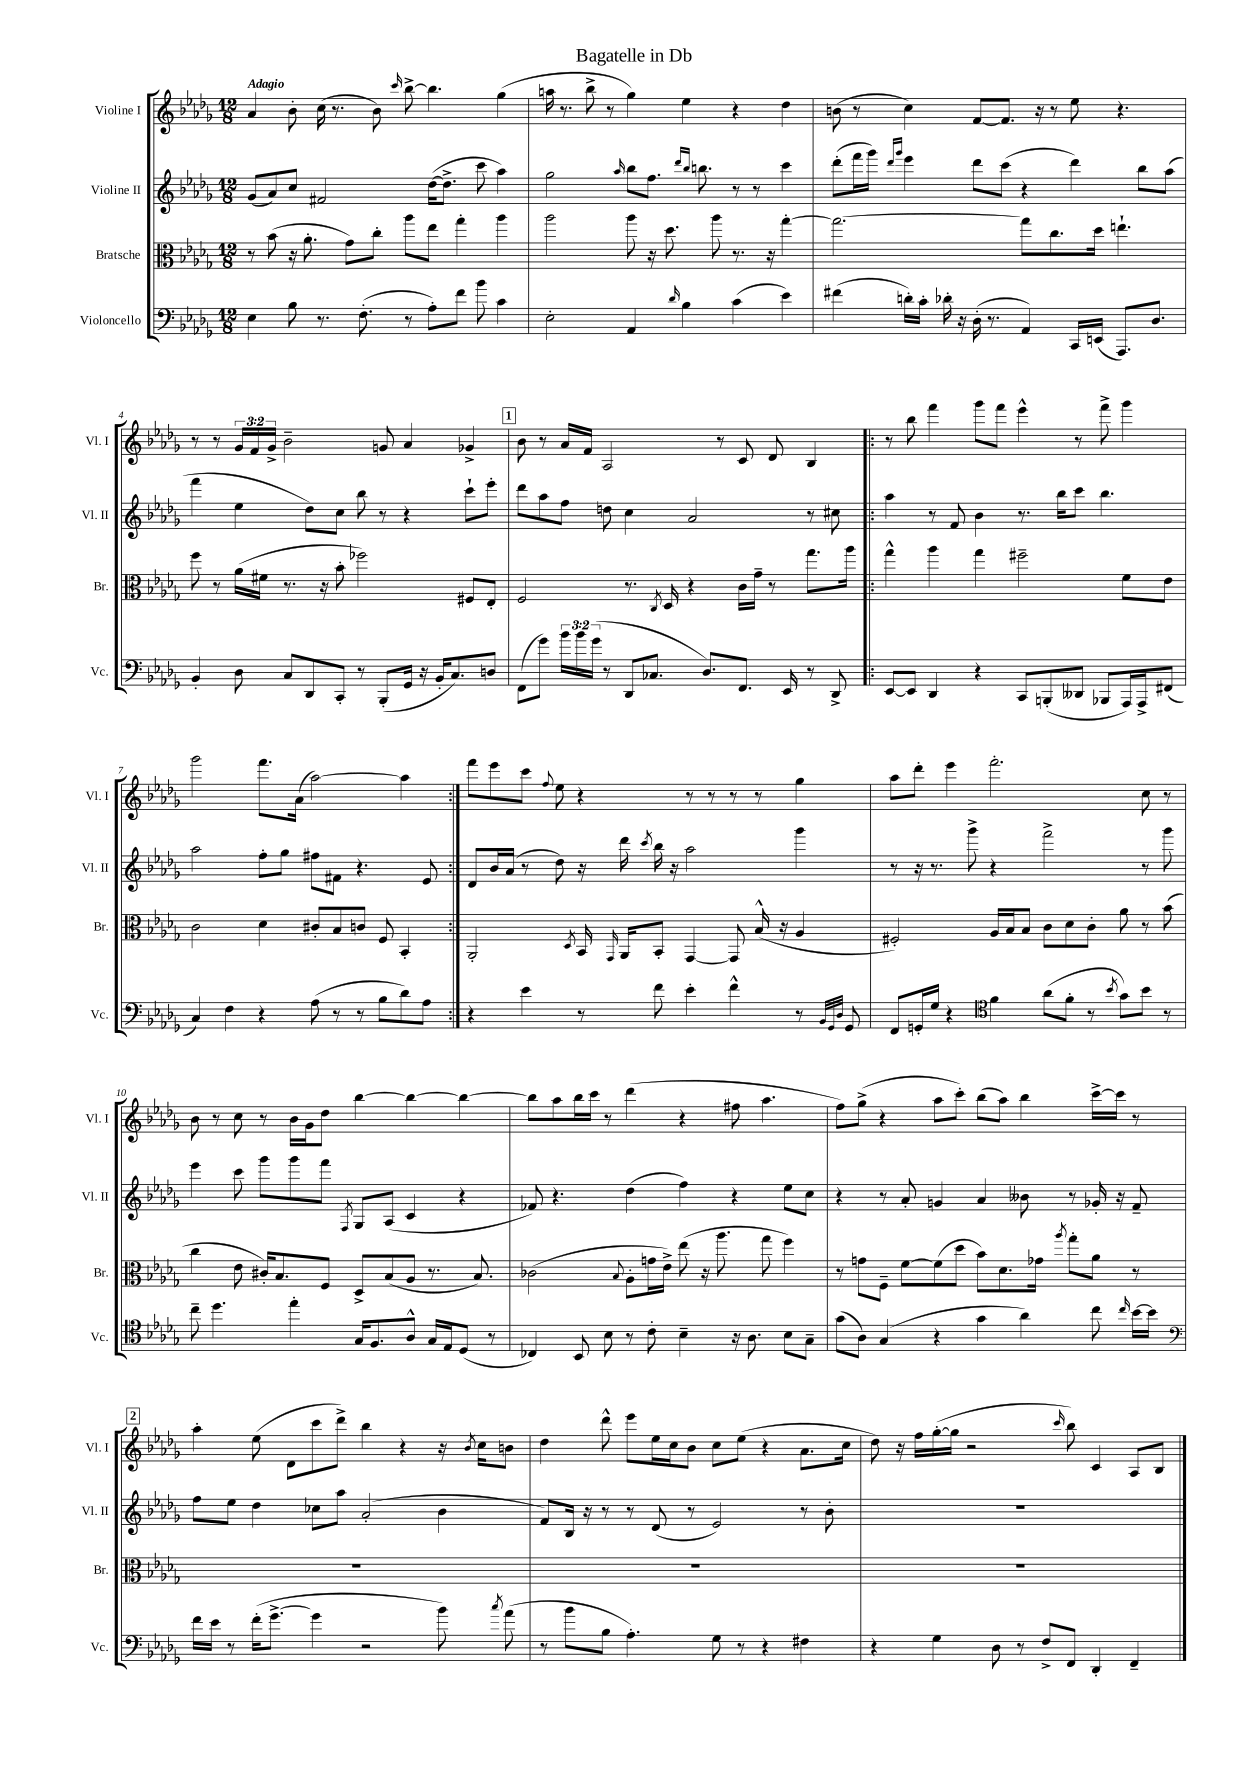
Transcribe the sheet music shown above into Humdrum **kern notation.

**kern	**kern	**kern	**kern
*staff4	*staff3	*staff2	*staff1
*clefF4	*clefC3	*clefG2	*clefG2
*k[b-e-a-d-g-]	*k[b-e-a-d-g-]	*k[b-e-a-d-g-]	*k[b-e-a-d-g-]
*M12/8	*M12/8	*M12/8	*M12/8
4E-	8r	(8g-	4a-
.	(8b-	8a-)	.
8B-	16r	8cc	8b-'
.	8.a-'	.	.
8.r	.	2f#	(16cc
.	.	.	8.r
.	8g-)	.	.
(8.F'	.	.	.
.	8cc'	.	8b-)
.	.	.	16qqccc
8r	8aa-	.	[8bb-^
8A-')	8ee-	([16dd-	4.bb-]
.	.	8.dd-^]	.
8f	4gg-'	.	.
8b-	.	8ccc	.
4c	4aa-	4aa-)	(4gg-
=	=	=	=
2E-'	2aa-	2gg-	16aa
.	.	.	8.r
.	.	.	8bb-^
.	.	.	8r
.	.	16qqaa-	.
4AA-	8aa-	8bb-	4gg-)
.	16r	8.ff	.
.	8.dd-	.	.
16qqd-	.	.	.
4B-	.	.	4ee-
.	.	16qqddd-	.
.	.	16qqbb-	.
.	.	8.bb	.
.	8aa-	.	.
(4c	8.r	8r	4r
.	.	8r	.
.	16r	.	.
4e-)	[4gg-'	4ccc	4dd-
=	=	=	=
(4f#	2.gg-_	(8ddd-'	(8b
.	.	16fff	8r
.	.	16ggg-)	.
.	.	16qqddd-	.
.	.	16qqggg-	.
16d')	.	4eee-	4cc)
16c'	.	.	.
16d-'	.	.	.
16r	.	.	.
(16D-'	.	8ddd-	[8f
8.r	.	.	.
.	.	(8ccc	8.f]
4AA-)	8gg-]	4r	.
.	.	.	16r
.	8.cc	.	8r
16CC	.	4ddd-)	8ee-
(16EE	16dd-	.	.
8.AAA-)	4.ee`	.	4.r
.	.	8bb-	.
8.D-	.	.	.
.	.	(8aa-	.
=	=	=	=
4BB-'	8ff	4fff	8r
.	8r	.	8r
8D-	(16a-	4ee-	24g-
.	.	.	24f
.	16f#	.	.
.	.	.	24g-^
8C	8.r	.	2b-~
8DD-	.	8dd-)	.
.	16r	.	.
8CC'	8b-'	8cc	.
8r	2ff-)	8bb-	.
(8BBB-'	.	8r	8g
16GG-	.	4r	4a-
16r	.	.	.
16BB-'	.	.	.
8.C)	.	.	.
.	8F#	8ccc`	4g-^
8D	8E-'	8eee-'	.
=	=	=	=
(8FF	2F	8ddd-	8b-
8g-)	.	8aa-	8r
24b-	.	8ff	16a-
24b-	.	.	.
.	.	.	16f
(24g-	.	.	.
8r	.	8dd	2A-
8DD-	8.r	4cc	.
8.C-	.	.	.
.	8qC	.	.
.	16D-	.	.
.	4r	2a-	.
8.D-)	.	.	.
.	.	.	8r
8.FF	16c	.	8c
.	16g-~	.	.
.	8r	.	8d-
16EE-	.	.	.
8r	8.gg-	8r	4B-
8DD-^	.	8cc#	.
.	16aa-	.	.
=!|:	=!|:	=!|:	=!|:
[8EE-	4gg-^^	4aa-	8r
8EE-]	.	.	8bb-
4DD-	4aa-	8r	4fff
.	.	8f	.
4r	4gg-	4b-	8ggg-
.	.	.	8fff
8CC	2ff#~	8.r	4eee-^^
(8BBB'	.	.	.
.	.	16bb-	.
8DD--	.	8ccc	8r
8BBB-	.	4.bb-	8fff^
16AAA-)	8f	.	4ggg-
16AAA-^	.	.	.
(8FF#	8e-	.	.
=	=	=	=
4C)	2c	2aa-	2ggg-
4F	.	.	.
4r	4d-	8ff'	8.fff
.	.	8gg-	.
.	.	.	(16a-
(8A-	8c#'	8ff#	[2aa-)
8r	8B-	8f#	.
8r	8c	4.r	.
8B-	8F	.	.
8d-)	4BB-'	.	4aa-]
8A-	.	8e-	.
=:|!	=:|!	=:|!	=:|!
4r	2AA-'	8d-	8fff
.	.	16b-	8eee-
.	.	(16a-	.
4e-	.	8r	8ccc
.	.	.	8qqff
.	.	8dd-)	8ee-
.	8qD-	.	.
8r	16BB-	16r	4r
.	16qqGG-	.	.
.	16AA-	16ddd-	.
.	.	8qccc	.
8f	8BB-'	16bb-	.
.	.	16r	.
4e-'	[4GG-	2aa-	8r
.	.	.	8r
4f^^	8GG-]	.	8r
.	(16B-^^	.	8r
.	16r	.	.
8r	4A-	4ggg-	4gg-
32qqBB-	.	.	.
32qqGG-	.	.	.
32qqD-	.	.	.
8GG-	.	.	.
=	=	=	=
8FF	2F#')	8r	8aa-
16GG'	.	16r	8ddd-'
16G-	.	8.r	.
4r	.	.	4eee-
.	.	8ggg-^	.
*clefC4	*	*	*
4f	16A-	4r	2.fff'
.	16B-	.	.
.	8B-	.	.
(8a-	8c	2fff^	.
8f'	8d-	.	.
8r	8c'	.	.
8qb-	.	.	.
8g-)	8a-	.	.
8b-	8r	8r	8cc
8r	(8b-	8ggg-	8r
=	=	=	=
8cc~	4cc	4eee-	8b-
4.dd-	.	.	8r
.	8e-	8ccc	8cc
.	16c#')	8ggg-	8r
.	8.B-	.	.
4ee-'	.	8ggg-	16b-
.	.	.	16g-
.	8F	8fff	8dd-
.	.	8qF	.
16G-	8D-^	8G-	[4bb-
8.F	.	.	.
.	(8B-	(8A-	.
8A-^^	8A-	4c	4bb-_
16G-	8.r	.	.
16E-	.	.	.
(8D-	.	4r	4bb-_
.	8.B-)	.	.
8r	.	.	.
=	=	=	=
4C-)	(2c-	8f-)	8bb-]
.	.	4.r	8aa-
8BB-	.	.	16bb-
.	.	.	16ccc
8B-	.	.	8r
.	8qqB-	.	.
8r	8A-'	(4dd-	(4ddd-
8c'	16g	.	.
.	16e-^)	.	.
4B-~	(8ee-	4ff)	4r
.	16r	.	.
.	8.aa-	.	.
16r	.	4r	8ff#
8.A-	.	.	.
.	8gg-	.	4.aa-
8B-	4ff)	8ee-	.
8G-~	.	8cc	.
=	=	=	=
(8g-	8r	4r	8ff)
8A-)	8g	.	(8gg-^
(4G-	8F~	8r	4r
.	[8f	8a-'	.
4r	(8f]	4g	8aa-
.	8dd-	.	8ccc')
4g-	8b-)	4a-	(8bb-
.	8.d-	.	8aa-)
4a-)	.	8b--	4bb-
.	16g-	.	.
.	8qaa-	.	.
.	8gg-'	8r	.
8cc	8a-	16g-'	[16ccc^
.	.	16r	16ccc]
16qqcc	.	.	.
[16b-	8r	8f~	8r
16b-]	.	.	.
=	=	=	=
*clefF4	*	*	*
16f	1.r	8ff	4aa-'
16e-	.	.	.
8r	.	8ee-	.
(16f'	.	4dd-	(8ee-
[8.g-^	.	.	.
.	.	.	8d-
4g-]	.	8cc-	8ccc
.	.	8aa-	8ddd-^)
2r	.	(2a-'	4bb-
.	.	.	4r
8b-)	.	4b-	16r
.	.	.	8qb-
.	.	.	16cc
8qcc	.	.	.
(8a-	.	.	8b
=	=	=	=
8r	1.r	8f)	4dd-
8b-	.	16B-	.
.	.	16r	.
8B-	.	8r	8ddd-^^
4.A-')	.	8r	8eee-
.	.	(8d-	16ee-
.	.	.	16cc
.	.	8r	8b-
8G-	.	2e-)	8cc
8r	.	.	(8ee-
4r	.	.	4r
4F#	.	8r	8.a-
.	.	8b-'	.
.	.	.	16cc
=	=	=	=
4r	1.r	1.r	8dd-)
.	.	.	16r
.	.	.	16ff
4G-	.	.	([16gg-'
.	.	.	16gg-]
.	.	.	2r
8D-	.	.	.
8r	.	.	.
8F^	.	.	.
.	.	.	16qqccc
8FF	.	.	8bb-)
4DD-'	.	.	4c
4FF~	.	.	8A-
.	.	.	8B-
==	==	==	==
*-	*-	*-	*-
